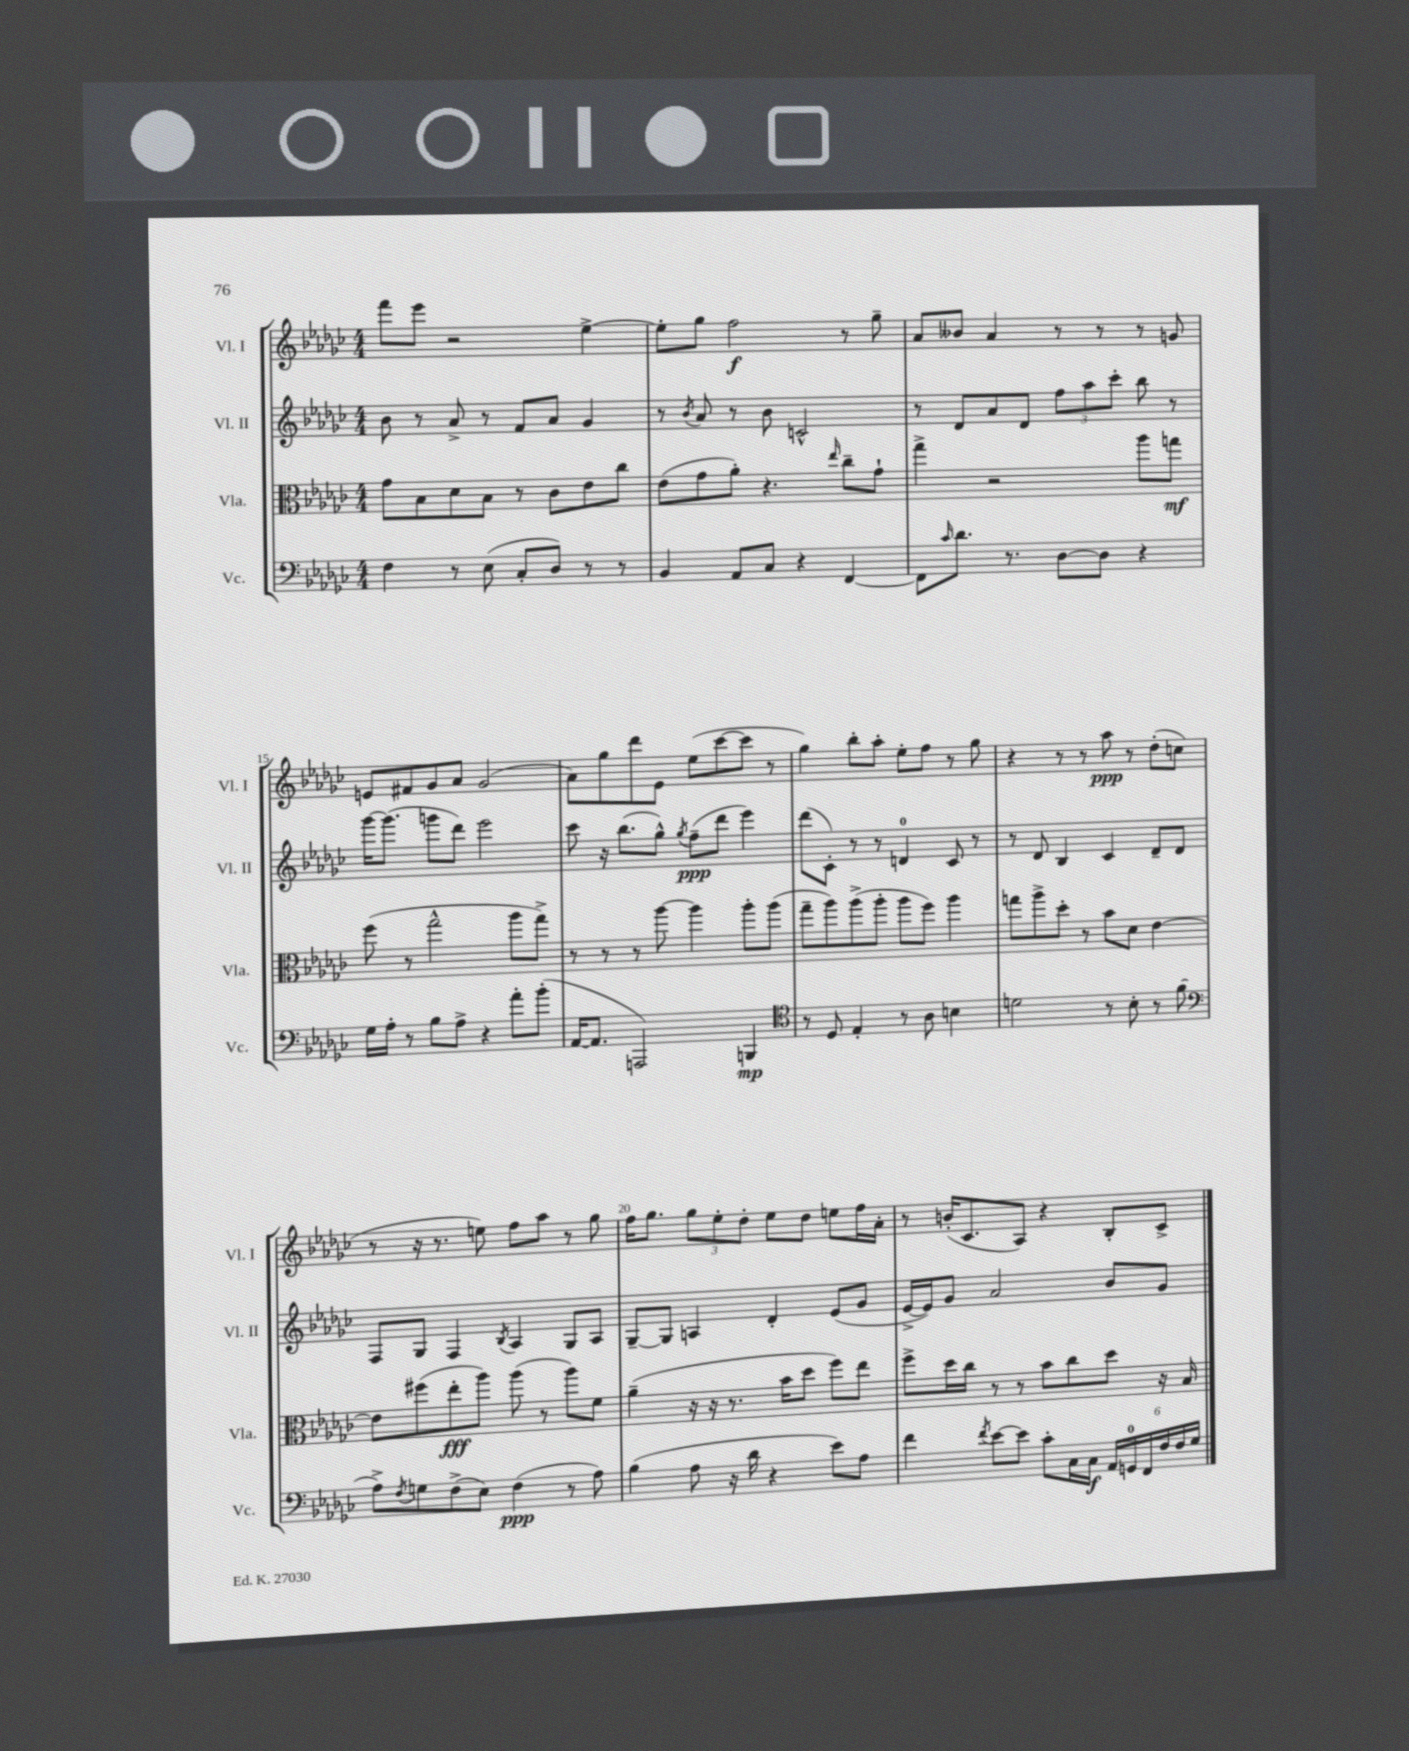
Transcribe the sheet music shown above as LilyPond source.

<<
\new StaffGroup <<
\new Staff = "s0" \with { instrumentName = "Vl. I" shortInstrumentName = "Vl. I" } {
    \clef treble \key ges \major \numericTimeSignature \time 4/4
    f'''8 ees'''8 r2 ees''4~-> |
    ees''8-. ges''8 f''2\f r8 ges''8-- |
    aes'8 beses'8 aes'4 r8 r8 r8 g'8 |
    e'8 fis'8 ges'8 aes'8 ges'2( |
    aes'8) ges''8 des'''8 ees'8 ees''8( ces'''8~ ces'''8 r8 |
    ges''4) bes''8-. aes''8-. ees''8-. f''8 r8 ges''8 |
    r4 r8 r8 aes''8\ppp r8 des''8-.( c''8 |
    r8 r16 r8. e''8) f''8 aes''8 r8 ges''8 |
    f''16 ges''8. \tuplet 3/2 { ges''8 ees''8-. des''8-. } ees''8 des''8 e''8 f''16 aes'16-. |
    r8 b'16-.( ces'8. aes8) r4 bes8-. ces'8-> \bar "|." |
}
\new Staff = "s1" \with { instrumentName = "Vl. II" shortInstrumentName = "Vl. II" } {
    \clef treble \key ges \major \numericTimeSignature \time 4/4
    bes'8 r8 aes'8-> r8 f'8 aes'8 ges'4 |
    r8 \acciaccatura { bes'8 } aes'8 r8 bes'8 c'2-^ |
    r8 des'8 aes'8 des'8 \tuplet 3/2 { f''8 aes''8 ces'''8-. } bes''8 r8 |
    ges'''16~ ges'''8.( g'''8 des'''8) ees'''2 |
    ces'''8 r16 bes''8.( ges''8-^) \acciaccatura { ges''8 } f''8--\ppp( des'''8 ees'''4) |
    des'''8( ces'8-.) r8 r8 d'4-0 ces'8 r8 |
    r8 des'8 bes4 ces'4 des'8-- des'8 |
    f8 ges8 f4 \acciaccatura { bes8 } aes4 ges8 aes8 |
    ges8~-- ges8 a4 des'4-. ees'8( ges'8 |
    ees'16~-> ees'16) ges'8 aes'2 bes'8 ges'8 \bar "|." |
}
\new Staff = "s2" \with { instrumentName = "Vla." shortInstrumentName = "Vla." } {
    \clef alto \key ges \major \numericTimeSignature \time 4/4
    ges'8 bes8 des'8 bes8 r8 ces'8 ees'8 ces''8 |
    ees'8( ges'8 aes'8-.) r4. \grace { ees''16 } ces''8-- ges'8-! |
    ges''4-> r2 aes''8 g''8\mf |
    f''8( r8 ges''2-^ aes''8 ges''8->) |
    r8 r8 r8 aes''8~ aes''4 aes''8-. aes''8( |
    ges''8-- aes''8) aes''8->( aes''8-. aes''8 f''8) aes''4 |
    g''8 aes''8-> des''8-. r8 bes'8 des'8 ees'4~ |
    ees'8 fis''8( ees''8-.\fff aes''8) aes''8( r8 aes''8) f'8 |
    aes'4--( r16 r16 r8. bes'16 des''8 f''8) ees''8 |
    f''8-> des''16 ces''16 r8 r8 bes'8 ces''8 des''8 r16 bes16 \bar "|." |
}
\new Staff = "s3" \with { instrumentName = "Vc." shortInstrumentName = "Vc." } {
    \clef bass \key ges \major \numericTimeSignature \time 4/4
    f4 r8 ees8( ces8-. des8) r8 r8 |
    bes,4 aes,8 ces8 r4 f,4~ |
    f,8 \grace { ces'16 } des'8. r8. des8~ des8 r4 |
    ges16 aes16-. r8 bes8 aes8-> r4 aes'8-. bes'8-.( |
    aes,16~ aes,8. a,,2) b,,4\mp |
    \clef tenor r8 des8 ees4-. r8 aes8 b4 |
    d'2 r8 bes8-. r8 f'8( |
    \clef bass aes8->) \acciaccatura { f8 } g8 f8->( ees8) f4\ppp( r8 aes8) |
    bes4( aes8 r16 des'16 r4 ees'8) aes8 |
    f'4 \acciaccatura { f'8 } ees'8~ ees'8 ces'8-. ces16 ces16\f \tuplet 6/4 { aes,16 g,16-0 f,16 f16 f16 ges16 } \bar "|." |
}
>>
>>
\layout { \context { \Score currentBarNumber = #12 \override BarNumber.break-visibility = ##(#f #t #t) barNumberVisibility = #(every-nth-bar-number-visible 5) } }
